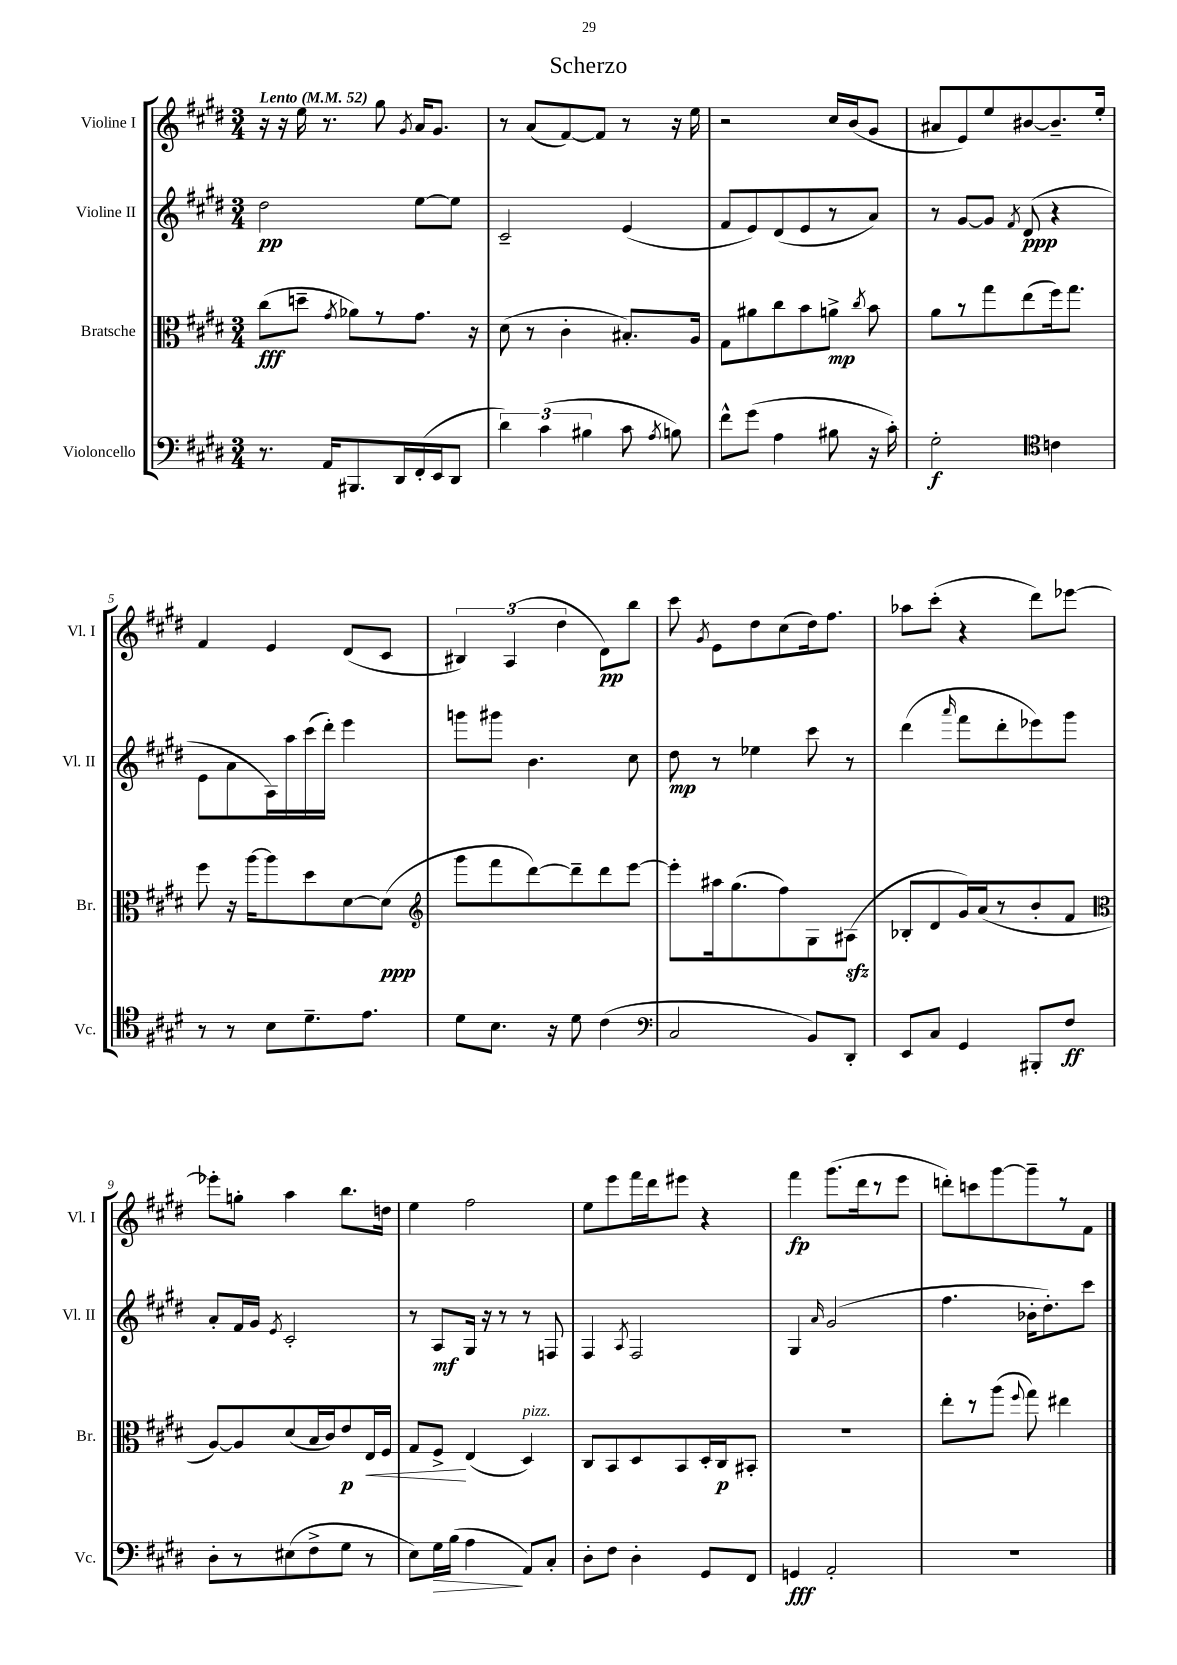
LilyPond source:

\header { title = "Scherzo" }
<<
\new StaffGroup <<
\new Staff = "s0" \with { instrumentName = "Violine I" shortInstrumentName = "Vl. I" } {
    \clef treble \key e \major \numericTimeSignature \time 3/4 \tempo "Lento" 4 = 52
    \autoBeamOff r16 r16 e''16 r8. gis''8 \acciaccatura { gis'8 } a'16[ gis'8.] |
    r8 a'8[( fis'8~) fis'8] r8 r16 e''16 |
    r2 cis''16[ b'16( gis'8] |
    ais'8[ e'8) e''8 bis'8~ bis'8.-- e''16]-. |
    fis'4 e'4 dis'8[( cis'8] |
    \tuplet 3/2 { bis4) a4( dis''4 } dis'8[\pp) b''8] |
    cis'''8 \acciaccatura { gis'8 } e'8[ dis''8 cis''8( dis''16) fis''8.] |
    aes''8[ cis'''8]-.( r4 dis'''8[) ees'''8]~ |
    ees'''8[-. g''8]-. a''4 b''8.[ d''16] |
    e''4 fis''2 |
    e''8[ e'''8 fis'''16 dis'''16 eis'''8] r4 |
    fis'''4\fp gis'''8.[( dis'''16 r8 e'''8] |
    d'''8[-.) c'''8 gis'''8~ gis'''8-- r8 fis'8] \bar "|." |
}
\new Staff = "s1" \with { instrumentName = "Violine II" shortInstrumentName = "Vl. II" } {
    \clef treble \key e \major \numericTimeSignature \time 3/4
    \autoBeamOff dis''2\pp e''8[~ e''8] |
    cis'2-- e'4( |
    fis'8[ e'8) dis'8( e'8 r8 a'8]) |
    r8 gis'8[~ gis'8] \acciaccatura { fis'8 } dis'8\ppp( r4 |
    e'8[ a'8 a16) a''16 cis'''16( dis'''16]-.) e'''4 |
    g'''8[ gis'''8] b'4. cis''8 |
    dis''8\mp r8 ees''4 cis'''8 r8 |
    dis'''4( \grace { a'''16 } fis'''8[ dis'''8-. ees'''8) gis'''8] |
    a'8[-. fis'16 gis'16] \acciaccatura { e'8 } cis'2-. |
    r8 a8[\mf gis16] r16 r8 r8 f8 |
    fis4 \acciaccatura { a8 } fis2 |
    gis4 \grace { a'16 } gis'2( |
    fis''4. bes'16[-. dis''8.-.) cis'''8] \bar "|." |
}
\new Staff = "s2" \with { instrumentName = "Bratsche" shortInstrumentName = "Br." } {
    \clef alto \key e \major \numericTimeSignature \time 3/4
    \autoBeamOff cis''8[\fff( d''8]-- \acciaccatura { gis'8 } aes'8[) r8 gis'8.] r16 |
    dis'8( r8 cis'4-. bis8.[-.) a16] |
    gis8[ ais'8 cis''8 b'8 a'8]->\mp \acciaccatura { cis''8 } b'8 |
    a'8[ r8 gis''8 e''8( fis''16) gis''8.] |
    fis''8 r16 a''16[~ a''8 dis''8 dis'8~ dis'8]\ppp( |
    \clef treble gis'''8[ fis'''8 dis'''8~) dis'''8-- dis'''8 e'''8]~ |
    e'''8[-. ais''16 gis''8.( fis''8) gis8 ais8]\sfz( |
    bes8[-. dis'8 gis'16) a'16( r8 b'8-. fis'8] |
    \clef alto a8[~) a8 dis'8( b16 cis'16) e'8\p e16\< fis16] |
    gis8[ fis8]->\! e4( dis4^\markup { \italic "pizz." }) |
    cis8[ b,8 dis8 b,8 dis16-. cis16\p bis,8]-. |
    R2. |
    e''8[-. r8 a''8]( \appoggiatura { fis''8 } gis''8) eis''4 \bar "|." |
}
\new Staff = "s3" \with { instrumentName = "Violoncello" shortInstrumentName = "Vc." } {
    \clef bass \key e \major \numericTimeSignature \time 3/4
    \autoBeamOff r8. a,16[ bis,,8. dis,16 fis,16-.( e,16 dis,8] |
    \tuplet 3/2 { dis'4) cis'4( bis4 } cis'8 \acciaccatura { a8 } b8) |
    fis'8[-^ gis'8]( a4 bis8 r16 cis'16-.) |
    gis2-.\f \clef tenor c'4 |
    r8 r8 b8[ dis'8.-- e'8.] |
    dis'8[ b8.] r16 dis'8 cis'4( |
    \clef bass cis2 b,8[) dis,8]-. |
    e,8[ cis8] gis,4 bis,,8[-. fis8]\ff |
    dis8[-. r8 eis8( fis8-> gis8] r8 |
    e8[) gis16\> b16]( a4\! a,8[) cis8]-. |
    dis8[-. fis8] dis4-. gis,8[ fis,8] |
    g,4\fff a,2-. |
    R2. \bar "|." |
}
>>
>>
